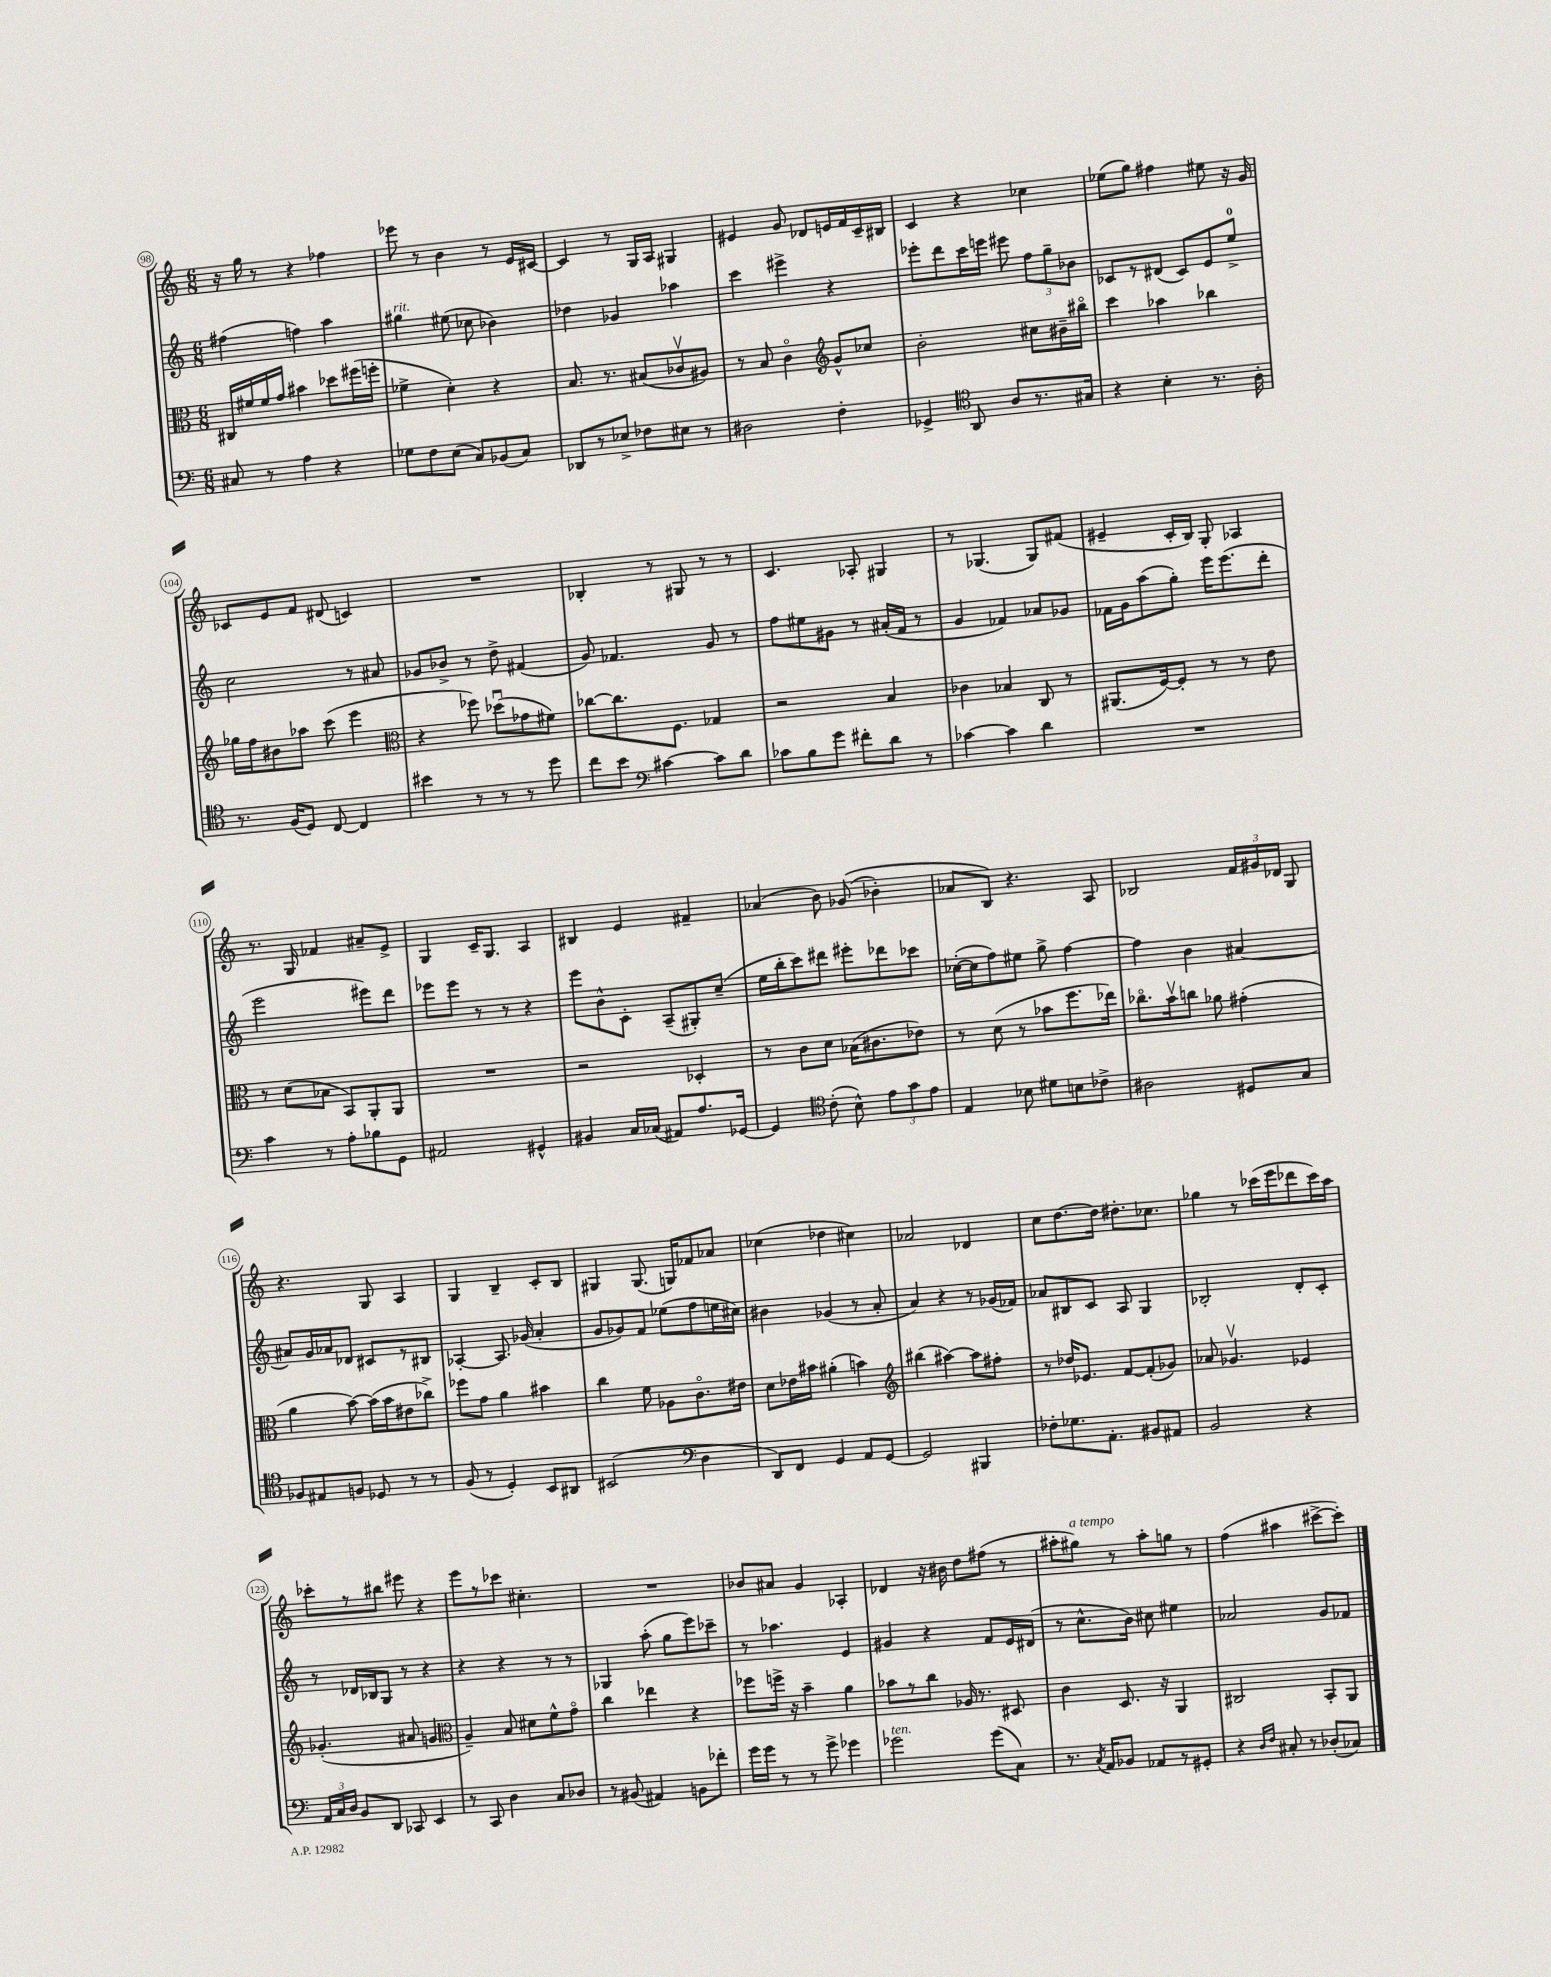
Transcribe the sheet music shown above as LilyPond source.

<<
\new StaffGroup <<
\new Staff = "s0" {
    \clef treble \key c \major \numericTimeSignature \time 6/8
    \autoBeamOff r16 g''16 r8 r4 fes''4 |
    ees'''8 r8 b'4 r8 e'16[ cis'16]~ |
    cis'4 r8 g16[ a16] gis4 |
    eis'4 g'8 des'8[ e'16 f'16 c'16-- bis16] |
    c'4 r4 ces''4 |
    ees''8[( g''8]) fis''4 eis''8 r16 g'16 |
    ces'8[ e'8 f'8] dis'8( c'4) |
    R2. |
    bes4-. r8 gis8 r8 r8 |
    c'4. aes8-. gis4 |
    r8 ges4.( ges8[) fis'8]( |
    eis'4-- c'16[-. b16]) g8-. aes4 |
    r8. g16 fes'4 ais'8[-- e'8]-> |
    g4 c'16[-- g8.] a4 |
    bis4 e'4 fis'4-- |
    aes'4( b'8) ges'8(\( bes'4-.) |
    aes'8[ b8]\) r4. a8 |
    bes2 \tuplet 3/2 { f'16[ gis'16 des'16] } g8 |
    r4. g8 a4 |
    g4 b4-- c'8[-. b8] |
    gis4 gis8.( g16[) fes'8 aes'8] |
    ces''4( des''4 cis''4) |
    aes'2 des'4 |
    c''8[ d''8.~ d''16] dis''8.[-. ces''8.] |
    ges''4 r8 ces'''16[( e'''16 des'''8 ces'''16) a''16] |
    ces'''8[-. r8 bis''8] eis'''8 r4 |
    e'''8[ r8 ces'''8] cis''4.-. |
    R2. |
    bes'8[ ais'8] g'4 aes4-. |
    des'4 r16 bis'16 d''8[ fis''8]( r8 |
    ais''8[-. gis''8]^\markup { \italic "a tempo" }) r8 ais''8[-. g''8] r8 |
    f''4( ais''4 cis'''8[~-> cis'''8]-.) \bar "|." |
}
\new Staff = "s1" {
    \clef treble \key c \major \numericTimeSignature \time 6/8
    \autoBeamOff fis''4( f''4) a''4 |
    gis''4^\markup { \italic "rit." } eis''8( ces''8 bes'4) |
    des''4 ges'4 aes''4 |
    c'''4 eis'''4-> r4 |
    ees'''8[-. d'''8 c'''16 e'''16] eis'''8 \tuplet 3/2 { f''8[ g''8-- bes'8] } |
    ces'8[ r8 dis'8]( ces'8[) e'8 e''8]-0-> |
    c''2 r8 ais'8 |
    ges'8[ bes'8]-> r8 d''8-> fis'4( |
    g'8) fes'4. g'8 r8 |
    f''8[ eis''8 gis'8] r8 ais'16[-.( f'16] r8 |
    g'4 fes'4) aes'8[ ges'8] |
    fes'16[ g'16 a''8( g''8]-.) e'''16[ e'''8.( d'''8]-. |
    e'''2 eis'''8[) d'''8] |
    ees'''8[ ees'''8] r8 r8 r4 |
    e'''8[ b'8-^ c'8]-. a8[--( gis8-.) c''8]--( |
    e''16[ b''16-. c'''8) dis'''8] eis'''8[-. des'''8 ces'''8] |
    ces''16[~-.( ces''16 f''8) eis''8] g''8-> f''4~ |
    f''4 b'4 ais'4~ |
    ais'8[ g'16 aes'16 des'8] cis'8[ r8 bis8] |
    aes4~-. aes8. ges'16( a'4-. |
    g'8[ ges'8) f'8] ees''8[( f''8 e''16 cis''16]) |
    bis'4 ges'4( r8 a'8-. |
    a'4) r4 r8 ges'16[( fes'16]) |
    aes'8[ bis8 c'8] a8 g4 |
    bes2-. d'8[-. c'8]-. |
    r8 des'16[ bes16 g8] r8 r4 |
    r4 r4 r8 r8 |
    ges4 a''8-.( g''8[ e'''8) ces'''8]-- |
    r8 aes''4. e'4 |
    gis'4 r4 f'8[ e'16 dis'16]( |
    r8 c''8.[-^ b'16]) cis''8 eis''4 |
    aes'2 g'8[ fes'8] \bar "|." |
}
\new Staff = "s2" {
    \clef alto \key c \major \numericTimeSignature \time 6/8
    \autoBeamOff cis16[ fis'16 fis'16 g'16] bis'4 des''8[ fis''16( f''16]-. |
    fes'4-> d'4-.) r4 |
    b8. r8. bis8[( ces'8\upbow ais8]) |
    r8 b8 c'4\flageolet \clef treble g'8[-^ ces''8] |
    b'2-. cis''8[ bis'16-- bis''16]\flageolet |
    c'''4 aes''4 bes''4 |
    ges''16[ f''16 bis'8 aes''8] c'''8( e'''4 |
    \clef alto r4 fes''8) des''8[\downbow( ges'8 fis'8]) |
    ces''8[~ ces''8. f8.] ges4 |
    r2 b4 |
    ces'4 bes4 c8 r8 |
    ais,8.[( f16~) f8]-. r8 r8 e'8 |
    r8 d'8[( bes8] b,8[) a,8-. a,8] |
    R2. |
    r2 des4-. |
    r8 c'8[ d'8] bes16[( cis'8. ees'8]) |
    r8 d'8( r8 bes'8[ f''8. ees''16]) |
    ces''8.[\flageolet b'16\upbow c''8] aes'8 gis'4-.( |
    a'4 b'8~) b'16[( b'16 eis'8 ces''8]->) |
    fes''8[ g'8] a'4 bis'4 |
    c''4 f'8 aes8[ c'8.\flageolet eis'16] |
    d'8[ ees'16 bis'16] ais'4-.( b'4) |
    \clef treble bis''4( ais''4~) ais''8[ fis''8]-. |
    r8 des''16[ ees'8.] f'8[~ f'8-.( ges'8]) |
    aes'8 ges'4.\upbow ees'4 |
    ges'4.-.( ais'8 g'4 |
    \clef alto a4--) b8 dis'8[ f'8-^ g'8]\flageolet |
    c''4 ees''4 r4 |
    fes''8[ f''16]-> r16 b'4-- a'4 |
    bes'8[ r8 c''8] aes16 r8. dis8 |
    c'4 d8. r16 a,4 |
    cis2 b,8[-. a,8] \bar "|." |
}
\new Staff = "s3" {
    \clef bass \key c \major \numericTimeSignature \time 6/8
    \autoBeamOff cis8 r8 a4 r4 |
    ges8[ f8 e8]( c8[) bes,8( c8]) |
    des,8[ r8 ees8]-> fes8[ eis8] r8 |
    dis2 f4-. |
    ges,4-> \clef tenor a,8 a8[ r8. gis16] |
    r4 b4-. r8. a16-. |
    r8. f16[( d8]) c8~ c4 |
    bis'4 r8 r8 r8 d''8 |
    c''8[ b'8] \clef bass cis'4~ cis'8[ d'8] |
    ces'8[ b8 g'8] fis'8[-. d'8] r8 |
    ces'4~ ces'4 d'4 |
    R2. |
    c'4 r8 a8[-. bes8 g,8] |
    ais,2 gis,4-^ |
    bis,4 c16[ ces16]( ais,8[) a8. ges,16]~ |
    ges,4 \clef tenor c'8-.( b8-^) \tuplet 3/2 { e'8[ g'8 e'8] } |
    e4 bes8 dis'8[ b8 ces'8]-> |
    ais2 dis8[ g8] |
    fes8[ eis8 f8] des8 r8 r8 |
    f8( r8 d4-.) b,8[ ais,8] |
    bis,2( \clef bass d4 |
    d,8[) f,8] g,4 a,8[ g,8]~ |
    g,2 bis,,4 |
    fes8[-. ges8. a,8.]-. bis,8[ ais,8] |
    b,2 r4 |
    \tuplet 3/2 { a,16[ c16 d16] } b,8[ d,8] ces,8 e,4 |
    r8 c,8 d4 c8[ des8] |
    r8 bis,8( ais,4) b,8[ fes'8]-. |
    g'16[ g'16] r8 r8 g'8-> ges'4 |
    ges'2^\markup { \italic "ten." } ges'8[( c8]) |
    r8. \acciaccatura { c8 } a,16[ bes,8] aes,8[ r8 gis,8]-. |
    r4 \grace { d16[ f16] } cis8-. r8 des8[-.( ces8]) \bar "|." |
}
>>
>>
\layout { \context { \Score currentBarNumber = #98 \override BarNumber.stencil = #(make-stencil-circler 0.1 0.3 ly:text-interface::print) } }
